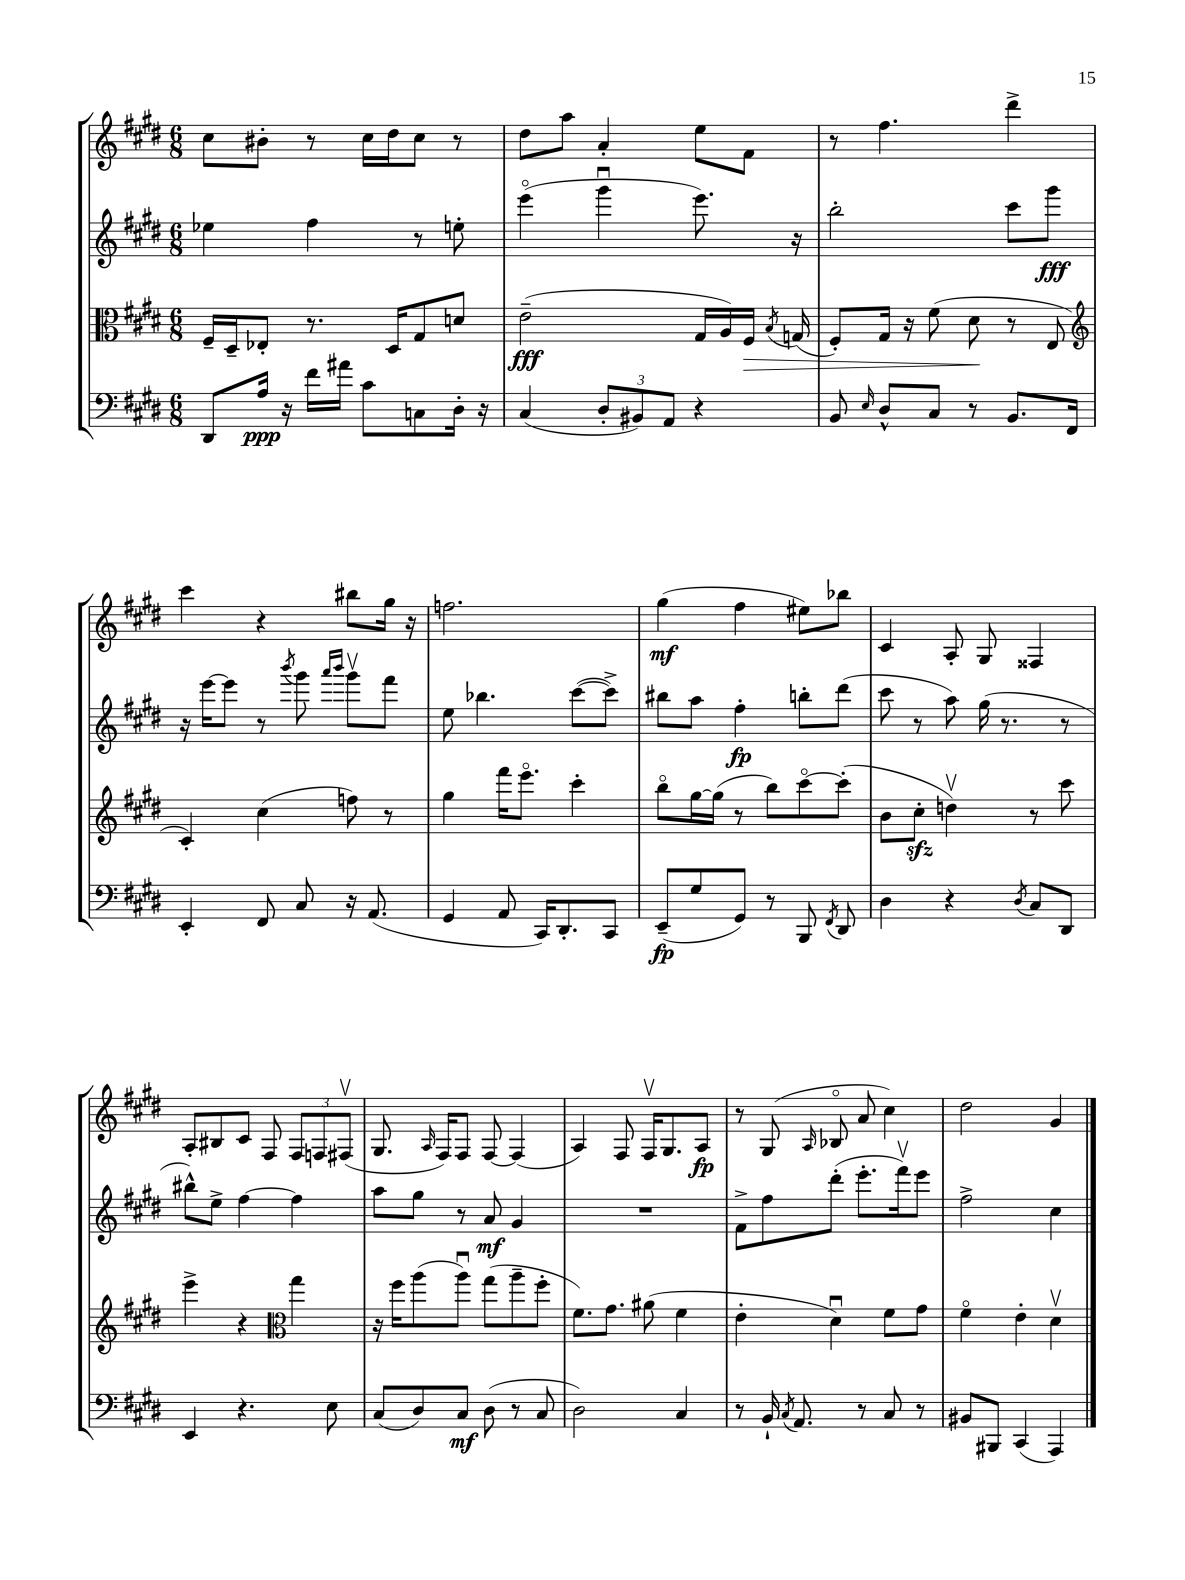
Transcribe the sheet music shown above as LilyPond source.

<<
\new StaffGroup <<
\new Staff = "s0" {
    \clef treble \key e \major \numericTimeSignature \time 6/8
    \autoBeamOff cis''8[ bis'8]-. r8 cis''16[ dis''16 cis''8] r8 |
    dis''8[ a''8] a'4-. e''8[ fis'8] |
    r8 fis''4. dis'''4-> |
    cis'''4 r4 bis''8[ gis''16] r16 |
    f''2. |
    gis''4\mf( fis''4 eis''8[) bes''8] |
    cis'4 a8-. gis8 fisis4 |
    a8[-. bis8 cis'8] fis8 \tuplet 3/2 { fis8[ f8 fis8]\upbow( } |
    gis8. \grace { a16 } fis16[) fis8] fis8~ fis4( |
    a4) fis8 fis16[\upbow gis8. a8]\fp |
    r8 gis8( \grace { a16 } bes8\flageolet a'8 cis''4) |
    dis''2 gis'4 \bar "|." |
}
\new Staff = "s1" {
    \clef treble \key e \major \numericTimeSignature \time 6/8
    \autoBeamOff ees''4 fis''4 r8 e''8-. |
    e'''4\flageolet( gis'''4\downbow e'''8.) r16 |
    b''2-. cis'''8[ gis'''8]\fff |
    r16 e'''16[~ e'''8] r8 \acciaccatura { b'''8 } gis'''8 \grace { a'''16[ b'''16] } gis'''8[\upbow fis'''8] |
    e''8 bes''4. cis'''8[~( cis'''8]->) |
    bis''8[ a''8] fis''4-.\fp b''8[-. dis'''8]( |
    cis'''8 r8 a''8) gis''16( r8. r8 |
    bis''8[-^) e''8]-> fis''4~ fis''4 |
    a''8[ gis''8] r8 a'8\mf gis'4 |
    R2. |
    fis'8[-> fis''8 dis'''8]-.( e'''8.[-. fis'''16\upbow) e'''8] |
    fis''2-> cis''4 \bar "|." |
}
\new Staff = "s2" {
    \clef alto \key e \major \numericTimeSignature \time 6/8
    \autoBeamOff fis16[-- dis16-- ees8]-. r8. dis16[ gis8 d'8] |
    e'2--\fff( gis16[ a16) fis16]\> \acciaccatura { b8 } g16( |
    fis8[-.) gis16] r16 fis'8( dis'8\! r8 e8 |
    \clef treble cis'4-.) cis''4( f''8) r8 |
    gis''4 fis'''16[ e'''8.]\flageolet cis'''4-. |
    b''8[\flageolet gis''16~ gis''16]( r8 b''8[) cis'''8~\flageolet cis'''8]-.( |
    b'8[ cis''8]-.\sfz d''4\upbow) r8 cis'''8 |
    e'''4-> r4 \clef alto gis''4 |
    r16 fis''16[ a''8( a''8]\downbow) gis''8[( a''8-- fis''8]-. |
    fis'8.[) gis'8.] ais'8( fis'4 |
    e'4-. dis'4\downbow) fis'8[ gis'8] |
    fis'4\flageolet e'4-. dis'4\upbow \bar "|." |
}
\new Staff = "s3" {
    \clef bass \key e \major \numericTimeSignature \time 6/8
    \autoBeamOff dis,8[ a16]\ppp r16 fis'16[ ais'16] cis'8[ c8 dis16]-. r16 |
    cis4( \tuplet 3/2 { dis8[-. bis,8) a,8] } r4 |
    b,8 \grace { e16 } dis8[-^ cis8] r8 b,8.[ fis,16] |
    e,4-. fis,8 cis8 r16 a,8.( |
    gis,4 a,8 cis,16[) dis,8.-. cis,8] |
    e,8[--\fp( gis8 gis,8]) r8 b,,8 \acciaccatura { fis,8 } dis,8 |
    dis4 r4 \acciaccatura { dis8 } cis8[ dis,8] |
    e,4 r4. e8 |
    cis8[( dis8) cis8]\mf dis8( r8 cis8 |
    dis2) cis4 |
    r8 b,16-! \acciaccatura { cis8 } a,8. r8 cis8 r8 |
    bis,8[ bis,,8] cis,4( a,,4) \bar "|." |
}
>>
>>
\layout { \context { \Score \remove "Bar_number_engraver" } }
